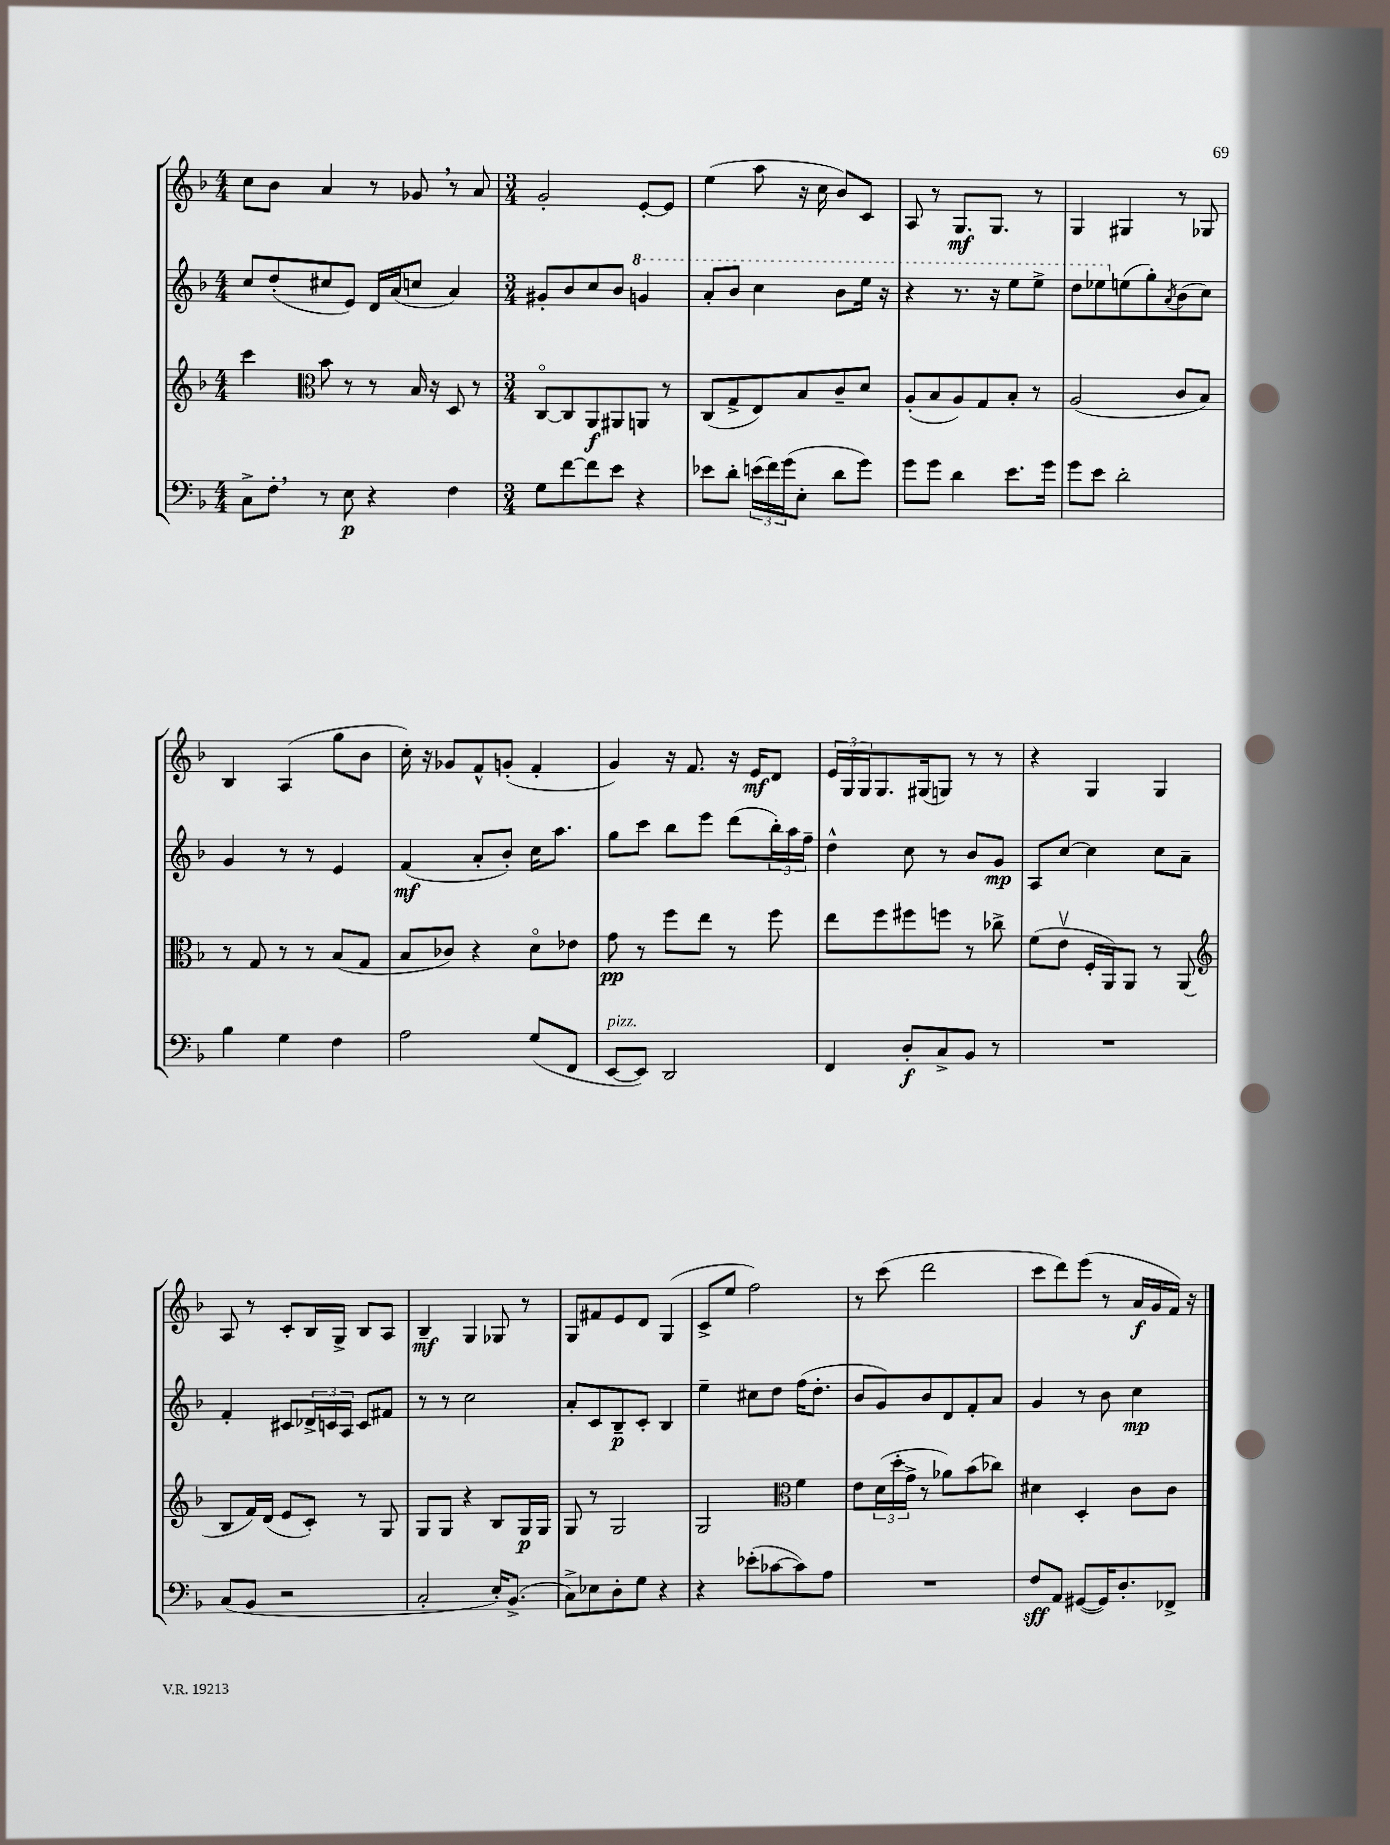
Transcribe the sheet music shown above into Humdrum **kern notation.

**kern	**dynam	**kern	**dynam	**kern	**dynam	**kern	**dynam
*part4	*part4	*part3	*part3	*part2	*part2	*part1	*part1
*staff4	*staff4	*staff3	*staff3	*staff2	*staff2	*staff1	*staff1
*clefF4	*	*clefG2	*	*clefG2	*	*clefG2	*
*k[b-]	*	*k[b-]	*	*k[b-]	*	*k[b-]	*
*M4/4	*	*M4/4	*	*M4/4	*	*M4/4	*
=11	=11	=11	=11	=11	=11	=11	=11
8C^\L	.	4ccc\	.	8cc/L	.	8cc\L	.
8F',\J	.	.	.	(8dd'/	.	8b-\J	.
*	*	*clefC3	*	*	*	*	*
8r	.	8b-\	.	8cc#X/	.	4a/	.
8E\	p	8r	.	8e/J)	.	.	.
4r	.	8r	.	16d/LL	.	8r	.
.	.	.	.	(16a/J	.	.	.
.	.	16B-/	.	8ccn/J	.	8g-X,/	.
.	.	16r	.	.	.	.	.
4F\	.	8D/	.	4a/)	.	8r	.
.	.	8r	.	.	.	8a/	.
=12	=12	=12	=12	=12	=12	=12	=12
*M3/4	*	*M3/4	*	*M3/4	*	*M3/4	*
8G\L	.	[8C/L	.	8g#X'/L	.	2g'/	.
[8f\	.	8C/]	.	8b-/	.	.	.
8f\]	.	8AA/	f	8cc/	.	.	.
8e\J	.	8AA#X/	.	8b-/J	.	.	.
*	*	*	*	*8va	*	*	*
4r	.	8AAn/J	.	4ggn/	.	[8e'/L	.
.	.	8r	.	.	.	8e/J]	.
=13	=13	=13	=13	=13	=13	=13	=13
8e-X\L	.	(8C/L	.	8aa'/L	.	(4ee\	.
8d'\J	.	8G^/	.	8bb-/J	.	.	.
(24en\LL	.	8E/)	.	4ccc\	.	8aa\	.
24f\)	.	.	.	.	.	.	.
(24g\J	.	.	.	.	.	.	.
8E'\J	.	8B-/	.	.	.	16r	.
.	.	.	.	.	.	16cc\	.
8d\L	.	8c~/	.	8bb-\L	.	8b-/L)	.
8g\J)	.	8d/J	.	16eee\Jk	.	8c/J	.
.	.	.	.	16r	.	.	.
=14	=14	=14	=14	=14	=14	=14	=14
8g\L	.	(8A'/L	.	4r	.	8A/	.
8g\J	.	8B-/	.	.	.	8r	.
4d\	.	8A/)	.	8.r	.	8.G/L	mf
.	.	8G/	.	.	.	.	.
.	.	.	.	16r	.	8.G/J	.
8.e\L	.	8B-'/J	.	8eee\L	.	.	.
.	.	8r	.	8eee^\J	.	8r	.
16g\Jk	.	.	.	.	.	.	.
=15	=15	=15	=15	=15	=15	=15	=15
8g\L	.	(2A/	.	8ddd\L	.	4G/	.
8e\J	.	.	.	8eee-X\	.	.	.
*	*	*	*	*X8va	*	*	*
2d'\	.	.	.	(8een\	.	4G#X/	.
.	.	.	.	8gg'\)	.	.	.
.	.	.	.	8qa/	.	.	.
.	.	8c/L	.	(8b-\	.	8r	.
.	.	8B-/J)	.	8cc\J)	.	8G-X/	.
!!LO:LB:g=z
=16	=16	=16	=16	=16	=16	=16	=16
4B-\	.	8r	.	4g/	.	4B-/	.
.	.	8G/	.	.	.	.	.
4G\	.	8r	.	8r	.	(4A/	.
.	.	8r	.	8r	.	.	.
4F\	.	(8B-/L	.	4e/	.	8gg\L	.
.	.	8G/J	.	.	.	8b-\J	.
=17	=17	=17	=17	=17	=17	=17	=17
2A\	.	8B-/L	.	(4f/	mf	16cc'\)	.
.	.	.	.	.	.	16r	.
.	.	8c-X/J)	.	.	.	8g-X/L	.
.	.	4r	.	8a'/L	.	8f^^/	.
.	.	.	.	8b-'/J)	.	(8gn'/J	.
(8G/L	.	8d\L	.	16cc\KL	.	4f'/	.
.	.	.	.	8.aa\J	.	.	.
8FF/J	.	8e-X\J	.	.	.	.	.
=18	=18	=18	=18	=18	=18	=18	=18
!LO:TX:a:i:t=pizz.	!	!	!	!	!	!	!
[8EE/L	.	8g\	pp	8gg\L	.	4g/)	.
8EE/J])	.	8r	.	8ccc\J	.	.	.
2DD/	.	8ff\L	.	8bb-\L	.	16r	.
.	.	.	.	.	.	8.f/	.
.	.	8ee\J	.	8eee\J	.	.	.
.	.	8r	.	(8ddd\L	.	16r	.
.	.	.	.	.	.	16e/KL	mf
.	.	8ff\	.	24bb-'\L)	.	8d/J	.
.	.	.	.	24aa\	.	.	.
.	.	.	.	24ff~\JJ	.	.	.
=19	=19	=19	=19	=19	=19	=19	=19
4FF/	.	8ee\L	.	4dd^^\	.	24e/LL	.
.	.	.	.	.	.	24G/	.
.	.	.	.	.	.	24G/J	.
.	.	8ff\	.	.	.	8.G/	.
8D'/L	f	8ff#X\	.	8cc\	.	.	.
.	.	.	.	.	.	(16G#X/k	.
8C^/	.	8ffn\J	.	8r	.	8Gn/J)	.
8BB-/J	.	8r	.	8b-/L	.	8r	.
8r	.	8cc-X^\	.	8g/J	mp	8r	.
=20	=20	=20	=20	=20	=20	=20	=20
2.r	.	(8f\L	.	8A/L	.	4r	.
.	.	8ev\J	.	[8cc/J	.	.	.
.	.	16F'/LL	.	4cc\]	.	4G/	.
.	.	16AA/J)	.	.	.	.	.
.	.	8AA/J	.	.	.	.	.
.	.	8r	.	8cc\L	.	4G/	.
.	.	(8AA/	.	8a~\J	.	.	.
!!LO:LB:g=z
=21	=21	=21	=21	=21	=21	=21	=21
*	*	*clefG2	*	*	*	*	*
(8C/L	.	8B-/L	.	4f'/	.	8A/	.
8BB-/J	.	16f/L)	.	.	.	8r	.
.	.	(16d/JJ	.	.	.	.	.
2r	.	8e/L	.	8c#X/L	.	8c'/L	.
.	.	8c'/J)	.	24d-X^/L	.	16B-/L	.
.	.	.	.	24cn/	.	.	.
.	.	.	.	.	.	16G^/JJ	.
.	.	.	.	24A/JJ	.	.	.
.	.	8r	.	8c/L	.	8B-/L	.
.	.	8G/	.	8f#X/J	.	8A/J	.
=22	=22	=22	=22	=22	=22	=22	=22
2C'/	.	8G/L	.	8r	.	4B-~/	mf
.	.	8G/J	.	8r	.	.	.
.	.	4r	.	2cc\	.	4G/	.
16E'/KL)	.	8B-/L	.	.	.	8G-X/	.
(8.BB-^/J	.	.	.	.	.	.	.
.	.	16G/L	p	.	.	8r	.
.	.	16G/JJ	.	.	.	.	.
=23	=23	=23	=23	=23	=23	=23	=23
8C^\L)	.	8G/	.	8a'/L	.	8G/L	.
8E-X\	.	8r	.	8c/	.	8f#X/	.
8D'\	.	2G/	.	8B-~/	p	8e/	.
8G\J	.	.	.	8c'/J	.	8d/J	.
4r	.	.	.	4B-/	.	(4G/	.
=24	=24	=24	=24	=24	=24	=24	=24
4r	.	2G/	.	4ee~\	.	8c^/L	.
.	.	.	.	.	.	8ee/J	.
(8e-X'\L	.	.	.	8cc#X\L	.	2ff\)	.
[8c-X\	.	.	.	8dd\J	.	.	.
*	*	*clefC3	*	*	*	*	*
8c-\])	.	4f\	.	(16ff\KL	.	.	.
.	.	.	.	8.dd'\J	.	.	.
8A\J	.	.	.	.	.	.	.
=25	=25	=25	=25	=25	=25	=25	=25
2.r	.	8e\L	.	8b-/L	.	8r	.
.	.	(24d\L	.	8g/)	.	(8ccc\	.
.	.	24dd'\	.	.	.	.	.
.	.	24g^\JJ	.	.	.	.	.
.	.	8r	.	8b-/	.	2ddd\	.
.	.	8a-X\L)	.	8d/	.	.	.
.	.	(8b-\	.	8f'/	.	.	.
.	.	8cc-X\J)	.	8a/J	.	.	.
=26	=26	=26	=26	=26	=26	=26	=26
8F/L	sff	4d#X\	.	4g/	.	8ccc\L	.
8AA/J	.	.	.	.	.	8ddd\)	.
([8GG#X/L	.	4D'/	.	8r	.	(8eee\J	.
16GG#/K])	.	.	.	8b-\	.	8r	.
8.D'/	.	.	.	.	.	.	.
.	.	8c\L	.	4cc\	mp	16a/LL	f
.	.	.	.	.	.	16g/	.
8FF-X^/J	.	8c\J	.	.	.	16f/JJ)	.
.	.	.	.	.	.	16r	.
==	==	==	==	==	==	==	==
*-	*-	*-	*-	*-	*-	*-	*-
